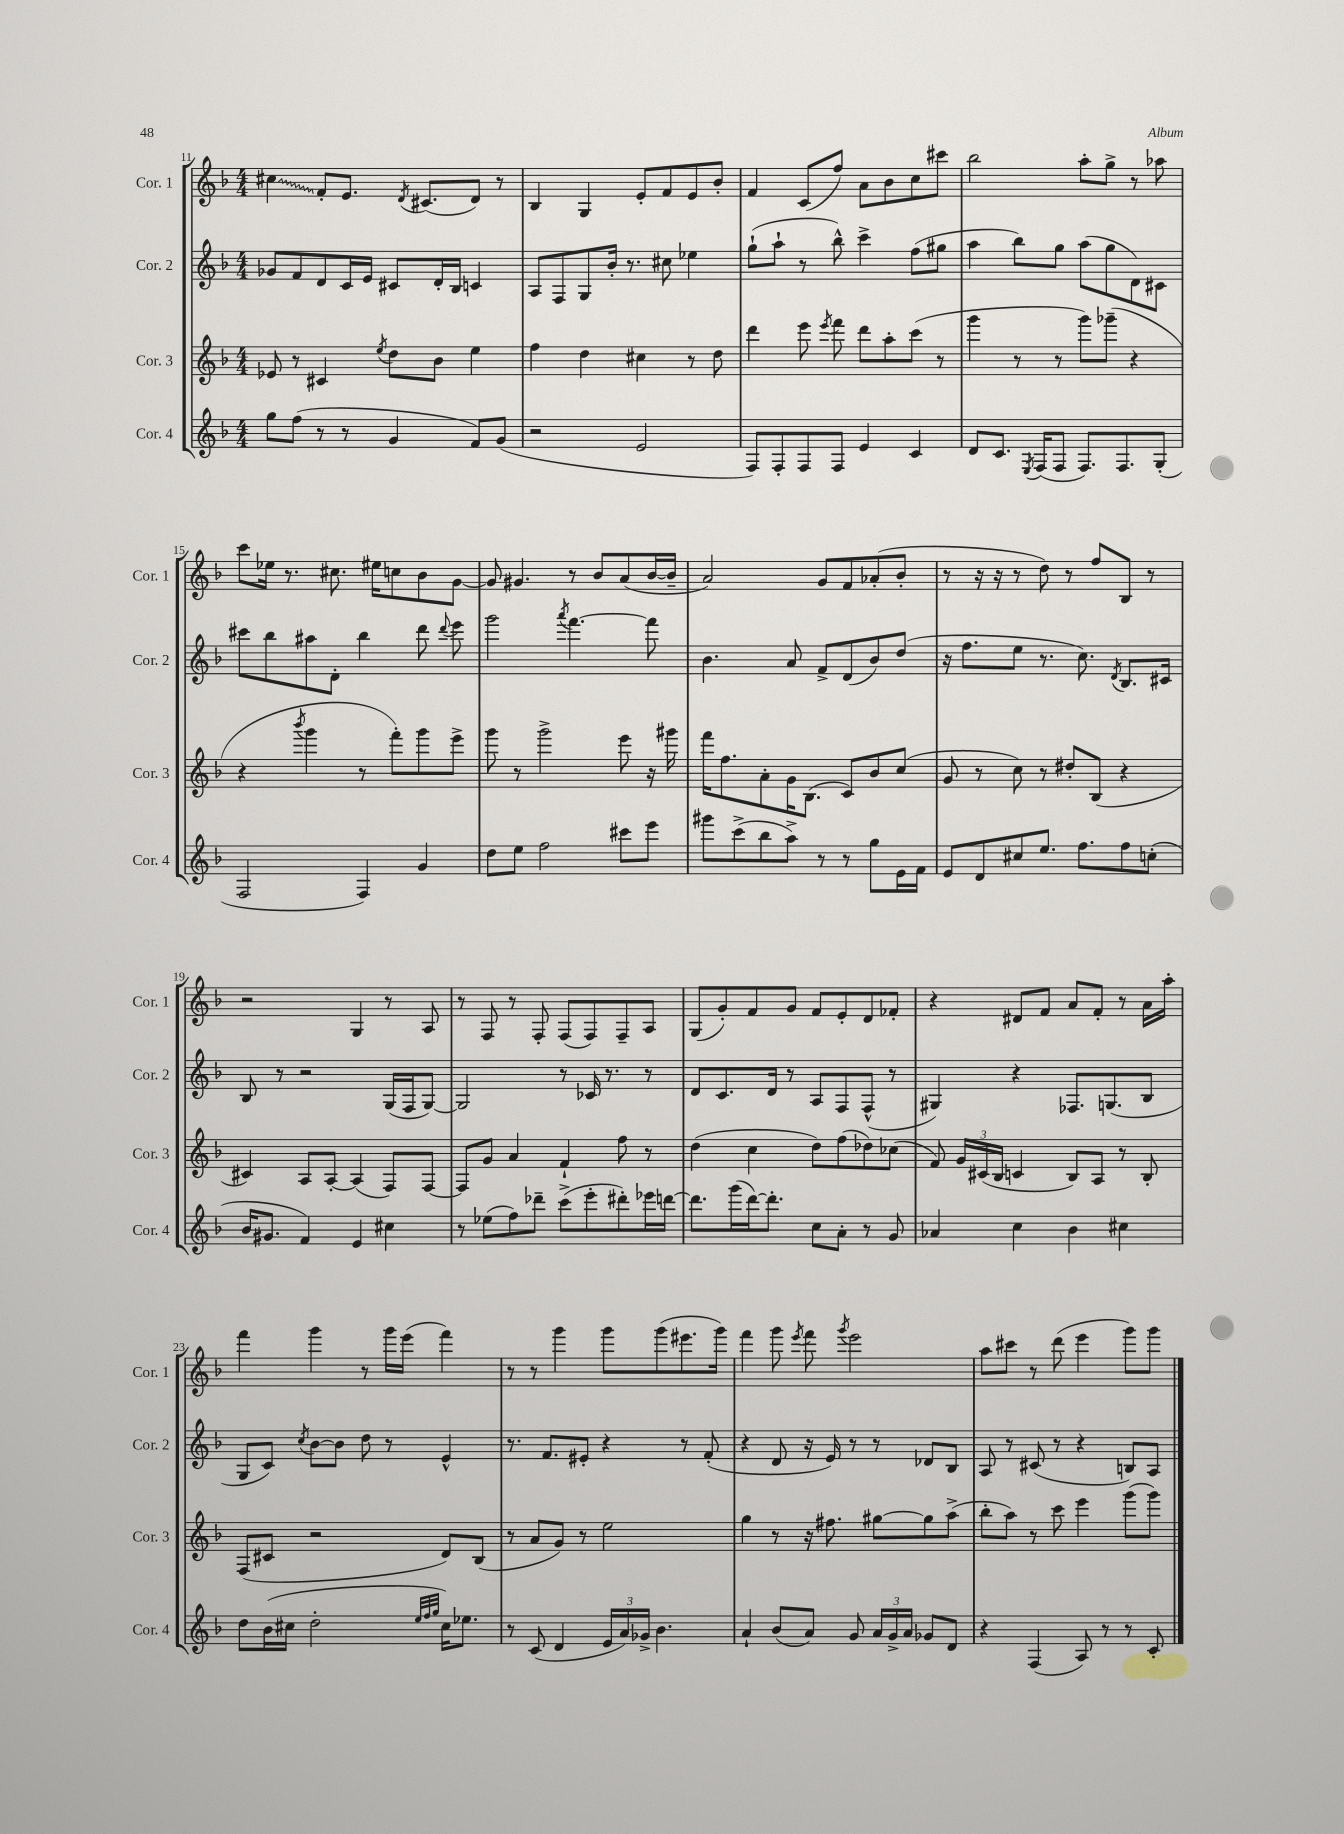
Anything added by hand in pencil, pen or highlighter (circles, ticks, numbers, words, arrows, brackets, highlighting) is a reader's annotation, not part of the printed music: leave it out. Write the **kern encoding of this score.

**kern	**kern	**kern	**kern
*staff4	*staff3	*staff2	*staff1
*clefG2	*clefG2	*clefG2	*clefG2
*k[b-]	*k[b-]	*k[b-]	*k[b-]
*M4/4	*M4/4	*M4/4	*M4/4
8gg	8e-	8g-	4cc#
(8ff	8r	8f	.
8r	4c#	8d	8f'
8r	.	16c	8.e
.	.	16e	.
.	8qee	.	.
4g	8dd	8c#	.
.	.	.	8qd
.	.	.	(8.c#
.	8b-	16d'	.
.	.	16B-	.
8f)	4ee	4c	8d)
(8g	.	.	8r
=	=	=	=
2r	4ff	8A	4B-
.	.	8F	.
.	4dd	8G	4G
.	.	16b-'	.
.	.	8.r	.
2e	4cc#	.	8e'
.	.	8cc#	8f
.	8r	4ee-	8e
.	8dd	.	8b-'
=	=	=	=
8F)	4ddd	(8gg`	4f
8F'	.	8aa`	.
8F	8eee	8r	(8c
.	8qeee	.	.
8F	8fff	8bb-^^)	8ff)
4e	8ddd	4ccc^	8a
.	8aa'	.	8b-
4c	(8ccc	(8ff	8cc
.	8r	8gg#	8ccc#
=	=	=	=
8d	4ggg	4aa	2bb-
8.c	.	.	.
.	8r	8bb-)	.
8qE	.	.	.
(16F	.	.	.
8F	8r	8gg	.
8.F)	8ggg)	(8aa	8aa'
.	(8ggg-~	8gg	8gg^
8.F	.	.	.
.	4r	8d)	8r
(8G'	.	8c#	8aa-
=	=	=	=
2F	4r	8ccc#	8ccc
.	.	8bb-	16ee-
.	.	.	8.r
.	8qbbb-	.	.
.	4ggg	8aa#	.
.	.	8d'	8.cc#
4F)	8r	4bb-	.
.	.	.	16ee#
.	8fff')	.	8cc
4g	8ggg	8ddd	8b-
.	.	8qqddd	.
.	8eee^	8eee	[8g
=	=	=	=
8dd	8ggg	2ggg	8g]
8ee	8r	.	4.g#
2ff	2ggg^	.	.
.	.	8qaaa	.
.	.	[4.fff	8r
.	.	.	8b-
8ccc#	8eee	.	(8a
8eee	16r	8fff]	[16b-
.	16ggg#	.	16b-~]
=	=	=	=
8ggg#	16fff	4.b-	2a)
.	8.ff	.	.
(8ccc^	.	.	.
8bb-	8a'	.	.
8aa^)	16g	8a	.
.	(8.B-	.	.
8r	.	8f^	8g
8r	8c)	(8d	8f
8gg	8b-	8b-)	(8a-'
16e	(8cc	(8dd	8b-'
16f	.	.	.
=	=	=	=
8e	8g	16r	8r
.	.	8.ff	.
8d	8r	.	16r
.	.	.	16r
8cc#	8cc)	8ee	8r
8.ee	8r	8.r	8dd)
.	8dd#'	.	8r
8.ff	.	8.cc)	.
.	(8B-	.	8ff
.	.	8qd	.
8ff	4r	8.B-	8B-
(8cc'	.	.	8r
.	.	16c#	.
=	=	=	=
16b-	4c#)	8B-	2r
8.g#	.	.	.
.	.	8r	.
4f)	8A	2r	.
.	[8A'	.	.
4e	(4A]	.	4G
4cc#	8F)	(16G	8r
.	.	16F	.
.	[8F	[8G)	8A
=	=	=	=
8r	8F]	2G]	8r
(8ee-	8g	.	8F
8ff)	4a	.	8r
8ddd-~	.	.	8F'
(8ccc^	4f`	8r	(8F
8eee'	.	16c-	8F)
.	.	8.r	.
8ddd#')	8ff	.	8F~
16eee-	8r	8r	8A
[16ddd	.	.	.
=	=	=	=
8.ddd]	(4dd	8d	(8G
.	.	8.c	8g')
(16ggg	.	.	.
[16ddd)	4cc	.	8f
8.ddd']	.	16d	.
.	.	8r	8g
8cc	8dd)	8A	8f
8a'	(8ff	8F	8e'
8r	8dd-)	(8F^^	8d
8g	(8cc-	8r	8f-'
=	=	=	=
4a-	8f)	4G#)	4r
.	24g	.	.
.	(24c#	.	.
.	24B-	.	.
4cc	4c	4r	8d#
.	.	.	8f
4b-	8B-)	8.F-	8a
.	8A	.	8f'
.	.	(8.G	.
4cc#	8r	.	8r
.	8B-'	8B-	16a
.	.	.	16aa'
=	=	=	=
8dd	(8F	8G	4fff
(16b-	8c#	8c)	.
16cc#	.	.	.
.	.	8qcc	.
2dd'	2r	[8b-	4ggg
.	.	8b-]	.
.	.	8dd	8r
.	.	8r	16ggg
.	.	.	(16eee
32qqee	.	.	.
32qqff	.	.	.
32qqgg	.	.	.
16cc#)	8d)	4e^^	4fff)
8.ee-	.	.	.
.	(8B-	.	.
=	=	=	=
8r	8r	8.r	8r
(8c	8a	.	8r
.	.	8.f	.
4d	8g)	.	4ggg
.	8r	8e#'	.
24e	2ee	4r	8ggg
24a)	.	.	.
24g-^	.	.	.
4.b-	.	.	(8ggg
.	.	8r	8.eee#
.	.	(8f'	.
.	.	.	16ggg)
=	=	=	=
4a`	4gg	4r	4fff
(8b-	8r	8d	8ggg
.	.	.	8qeee
8a)	16r	16r	8fff
.	8.ff#	16e)	.
.	.	.	8qggg
8g	.	8r	2eee
24a	[8gg#	8r	.
24g^	.	.	.
24a	.	.	.
8g-	8gg#]	8d-	.
8d	(8aa^	8B-	.
=	=	=	=
4r	8bb-'	8A	8aa
.	8aa)	8r	8ccc#
(4F	8r	(8c#	8r
.	8ccc	8r	(8ddd
8A)	4eee	4r	4eee
8r	.	.	.
8r	(8ggg	8B)	8ggg)
8c'	8ggg)	8A	8ggg
==	==	==	==
*-	*-	*-	*-
